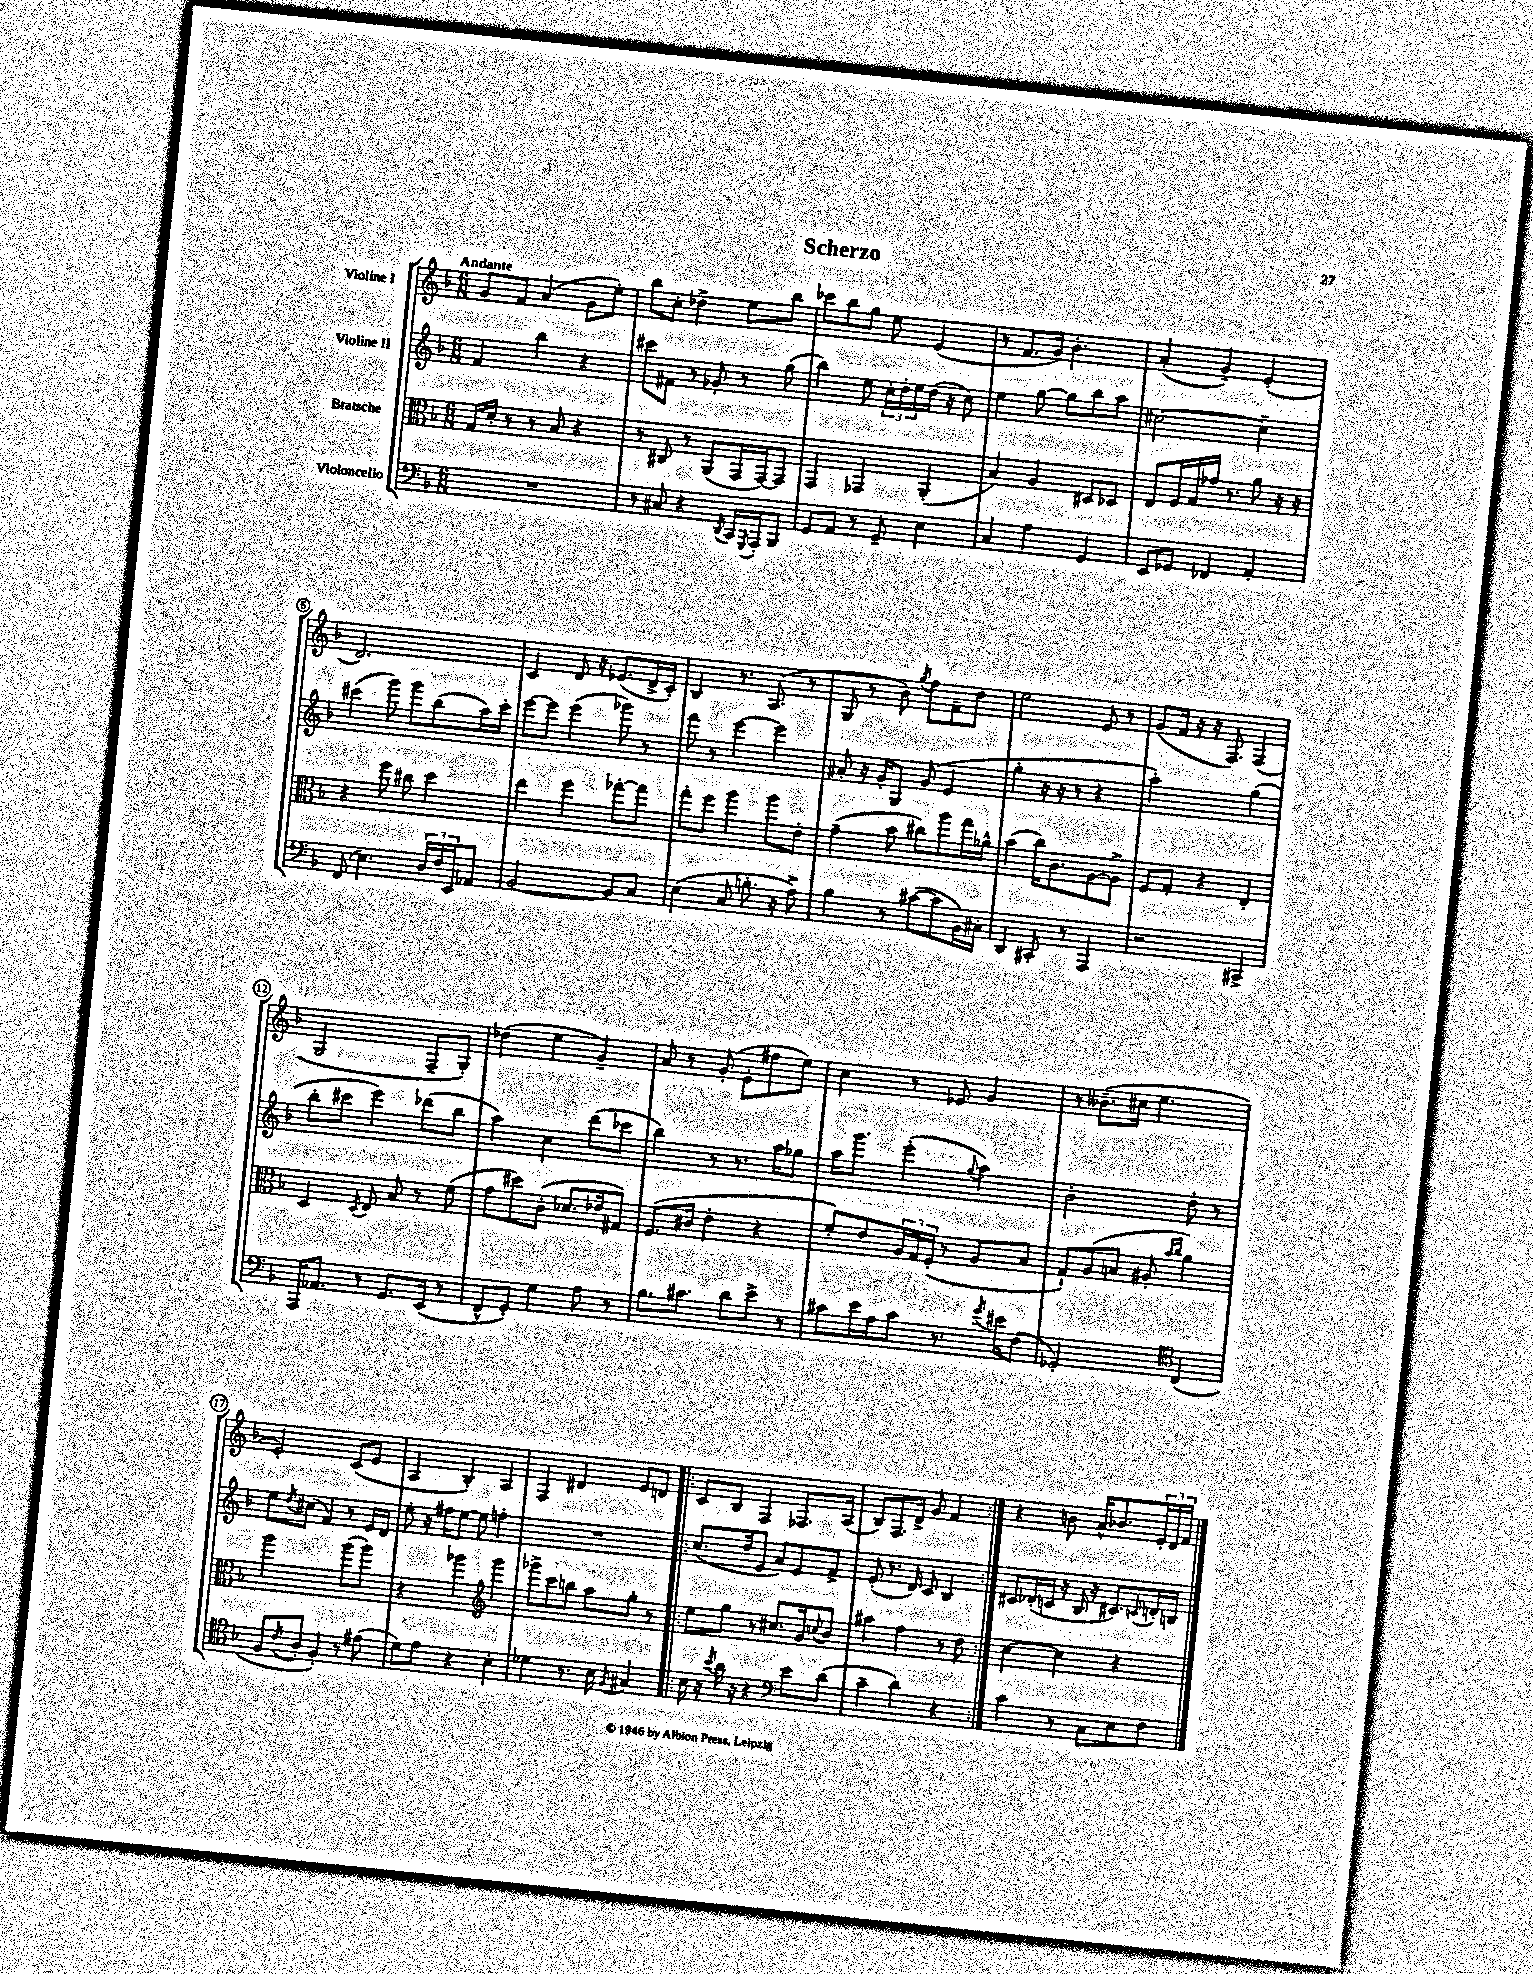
\header { title = "Scherzo" }
<<
\new StaffGroup <<
\new Staff = "s0" \with { instrumentName = "Violine I" } {
    \clef treble \key f \major \numericTimeSignature \time 6/8 \tempo "Andante"
    g'8 f'8 a'4( g'8 e''8-.) |
    bes''8 c''8-. des''4-> e''8 bes''8 |
    ces'''8 bes''8 g''8 e''8 e'4( |
    r8 f'8. g'16) bes'4.-. |
    a'4-.( g'4--) e'4-.( |
    d'2.) |
    c'4 d'8 r16 ees'8.( d'16-> c'16-.) |
    bes4 r8. a8.( r8 |
    g8 r8 bes'8) \acciaccatura { g''8 } f''8 f'8-- d''8 |
    e''2 e'8 r8 |
    g'8( f'16 r16 r16 f8.) f4( |
    g2 f8-- g8-.) |
    des''4( e''4 g'4--) |
    a'8 r8 g'8-.( e'8-. fis''8 e''8) |
    c''4 r8 ees'8 g'4 |
    r8 beses'8.--( cis''16 e''4. |
    e'2-.) c'8( e'8 |
    a4 bes4-.) a4 |
    f4 dis'4 e'8 d'8 |
    \repeat volta 2 { c'8 bes8 f4 fes8. a16( |
    bes8) f8. d'16-> g'8 f'4 | }
    r4 b'8 a'16-^ bes'8. \tuplet 3/2 { e'16-. d'16 f'16 } \bar "|." |
}
\new Staff = "s1" \with { instrumentName = "Violine II" } {
    \clef treble \key f \major \numericTimeSignature \time 6/8
    f'4 bes''4 r4 |
    cis'''8 fis'8 r8 ges'8-. r8 g''8( |
    bes''4) e''8 \tuplet 3/2 { c''16-. d''16-. e''16 } d''16( r16 c''8) |
    e''4 g''8~ g''8 bes''8 a''8 |
    cis''2~ cis''4-- |
    cis'''4( g'''8) g'''8 bes''8( a''16) cis'''16-. |
    e'''8~ e'''8 e'''4( ges'''8) r8 |
    f'''8 r8 e'''4~ e'''4 |
    ais'8-. r16 g'16-. g8 g'8( e'4 |
    g''4-. r16 r16 r8 r4 |
    a''2-.) g''4( |
    bes''8-. cis'''8 e'''4) des'''8( bes''8 |
    a''4) c''4 d'''8( ces'''8 |
    bes''4) r8 r8. a''16 ges''8 |
    a''16 g'''8. e'''4-.( \appoggiatura { g''8 } a''4) |
    bes'2-. d''8-. r8 |
    e''8 \acciaccatura { d''8 } cis''8( f'4) r8 e'16 d'16 |
    e''8-. r16 fis''16 e''8~ e''8 f''4-. |
    R2. |
    \repeat volta 2 { c''8.( d''16 e'8 a'8) e'8 f'8-> |
    e'8-.( r8. d'16) c'8 bes4 | }
    cis'8 des'16-.( c'16 r16 bes16 r16 cis'8.) \appoggiatura { c'8 } d'16-. b16 \bar "|." |
}
\new Staff = "s2" \with { instrumentName = "Bratsche" } {
    \clef alto \key f \major \numericTimeSignature \time 6/8
    g16 d'16-. r8 r8 bes8 r4 |
    r8 cis8 r8 a,8( g,16 g,16~) g,8 |
    g,4 ges,4 a,4-.( |
    bes4) a4 dis8 des8 |
    e8 f16 g16 ges'16 r8. a'8 r16 r16 |
    r4 f''8 cis''8 d''4 |
    e''4 f''4 ges''8~-. ges''8 |
    g''8-. f''8 a''4 a''8 e'8-. |
    g'4--( bes'8 cis''8) a''8 g''16 aes'16-^ |
    bes'4( c''16) c'8. a8~ a8-> |
    f8 g8-. r4 e4-. |
    d4 \acciaccatura { d8 } e8 bes8 r8 f'8( |
    g'8 dis''8) c'8-.( des'8. ees'16 gis8) |
    f8.( cis'16 e'4-. r4 |
    f'8-.) e'8 \tuplet 3/2 { a16 g16 f16-.( } r8 a8 bes8 |
    g8-!) a8( b8 ais8-. \grace { bes'16 c''16 } a'4) |
    a''2 a''8( a''8) |
    r4 aes''4 \clef treble g'''4 |
    ges'''8-> c'''8 b''8 a''8 g''8-. r8 |
    \repeat volta 2 { e''8 g''8 r8 cis''8. g'16 \appoggiatura { c''8 } bes'8 |
    ais''4 f''4 r8 d''8 | }
    c''4~ c''4 r4 \bar "|." |
}
\new Staff = "s3" \with { instrumentName = "Violoncello" } {
    \clef bass \key f \major \numericTimeSignature \time 6/8
    R2. |
    r8 cis8 r4 \acciaccatura { d,8 } c,16 \acciaccatura { g,,8 } a,,16-. bes,,8 |
    g,8 a,8 r8 g,8-- e4 |
    c4 a4 g,4 |
    e,8 ges,8 fes,4 a,4-. |
    f,8( e4.) \tuplet 3/2 { d16 f16 e,16 } aes,8 |
    bes,2~ bes,8 c8 |
    e4( c8 b8.-. r16 a8->) |
    bes4 r8 cis'8~( cis'8 bes,16) cis16-. |
    d,4 cis,8-. r8 a,,4 |
    r2 cis,4-> |
    a,,16 aes,8. r8 g,8. e,16( r8 |
    f,8-^ g,8-.) g4 a8 r8 |
    bes8. cis'8. d'8 e'8-> r8 |
    cis'8 e'16 a16 cis'8 r8. \acciaccatura { g'8 } eis'16 f8( |
    ges,2-.) \clef tenor c4( |
    f8 \acciaccatura { c'8 } a8-. f4-.) r8 eis'8( |
    d'8) e'8 r4 bes4-. |
    des'4 r8. bes16 \acciaccatura { f8 } gis4 |
    \repeat volta 2 { bes16 r16 \acciaccatura { bes'8 } a'16 r16 r4 \clef bass e'8 d'8( |
    c'4-- d'4) r4 | }
    c'4 r8 c8 e8 f8 \bar "|." |
}
>>
>>
\layout { \context { \Score \override BarNumber.stencil = #(make-stencil-circler 0.1 0.3 ly:text-interface::print) } }
